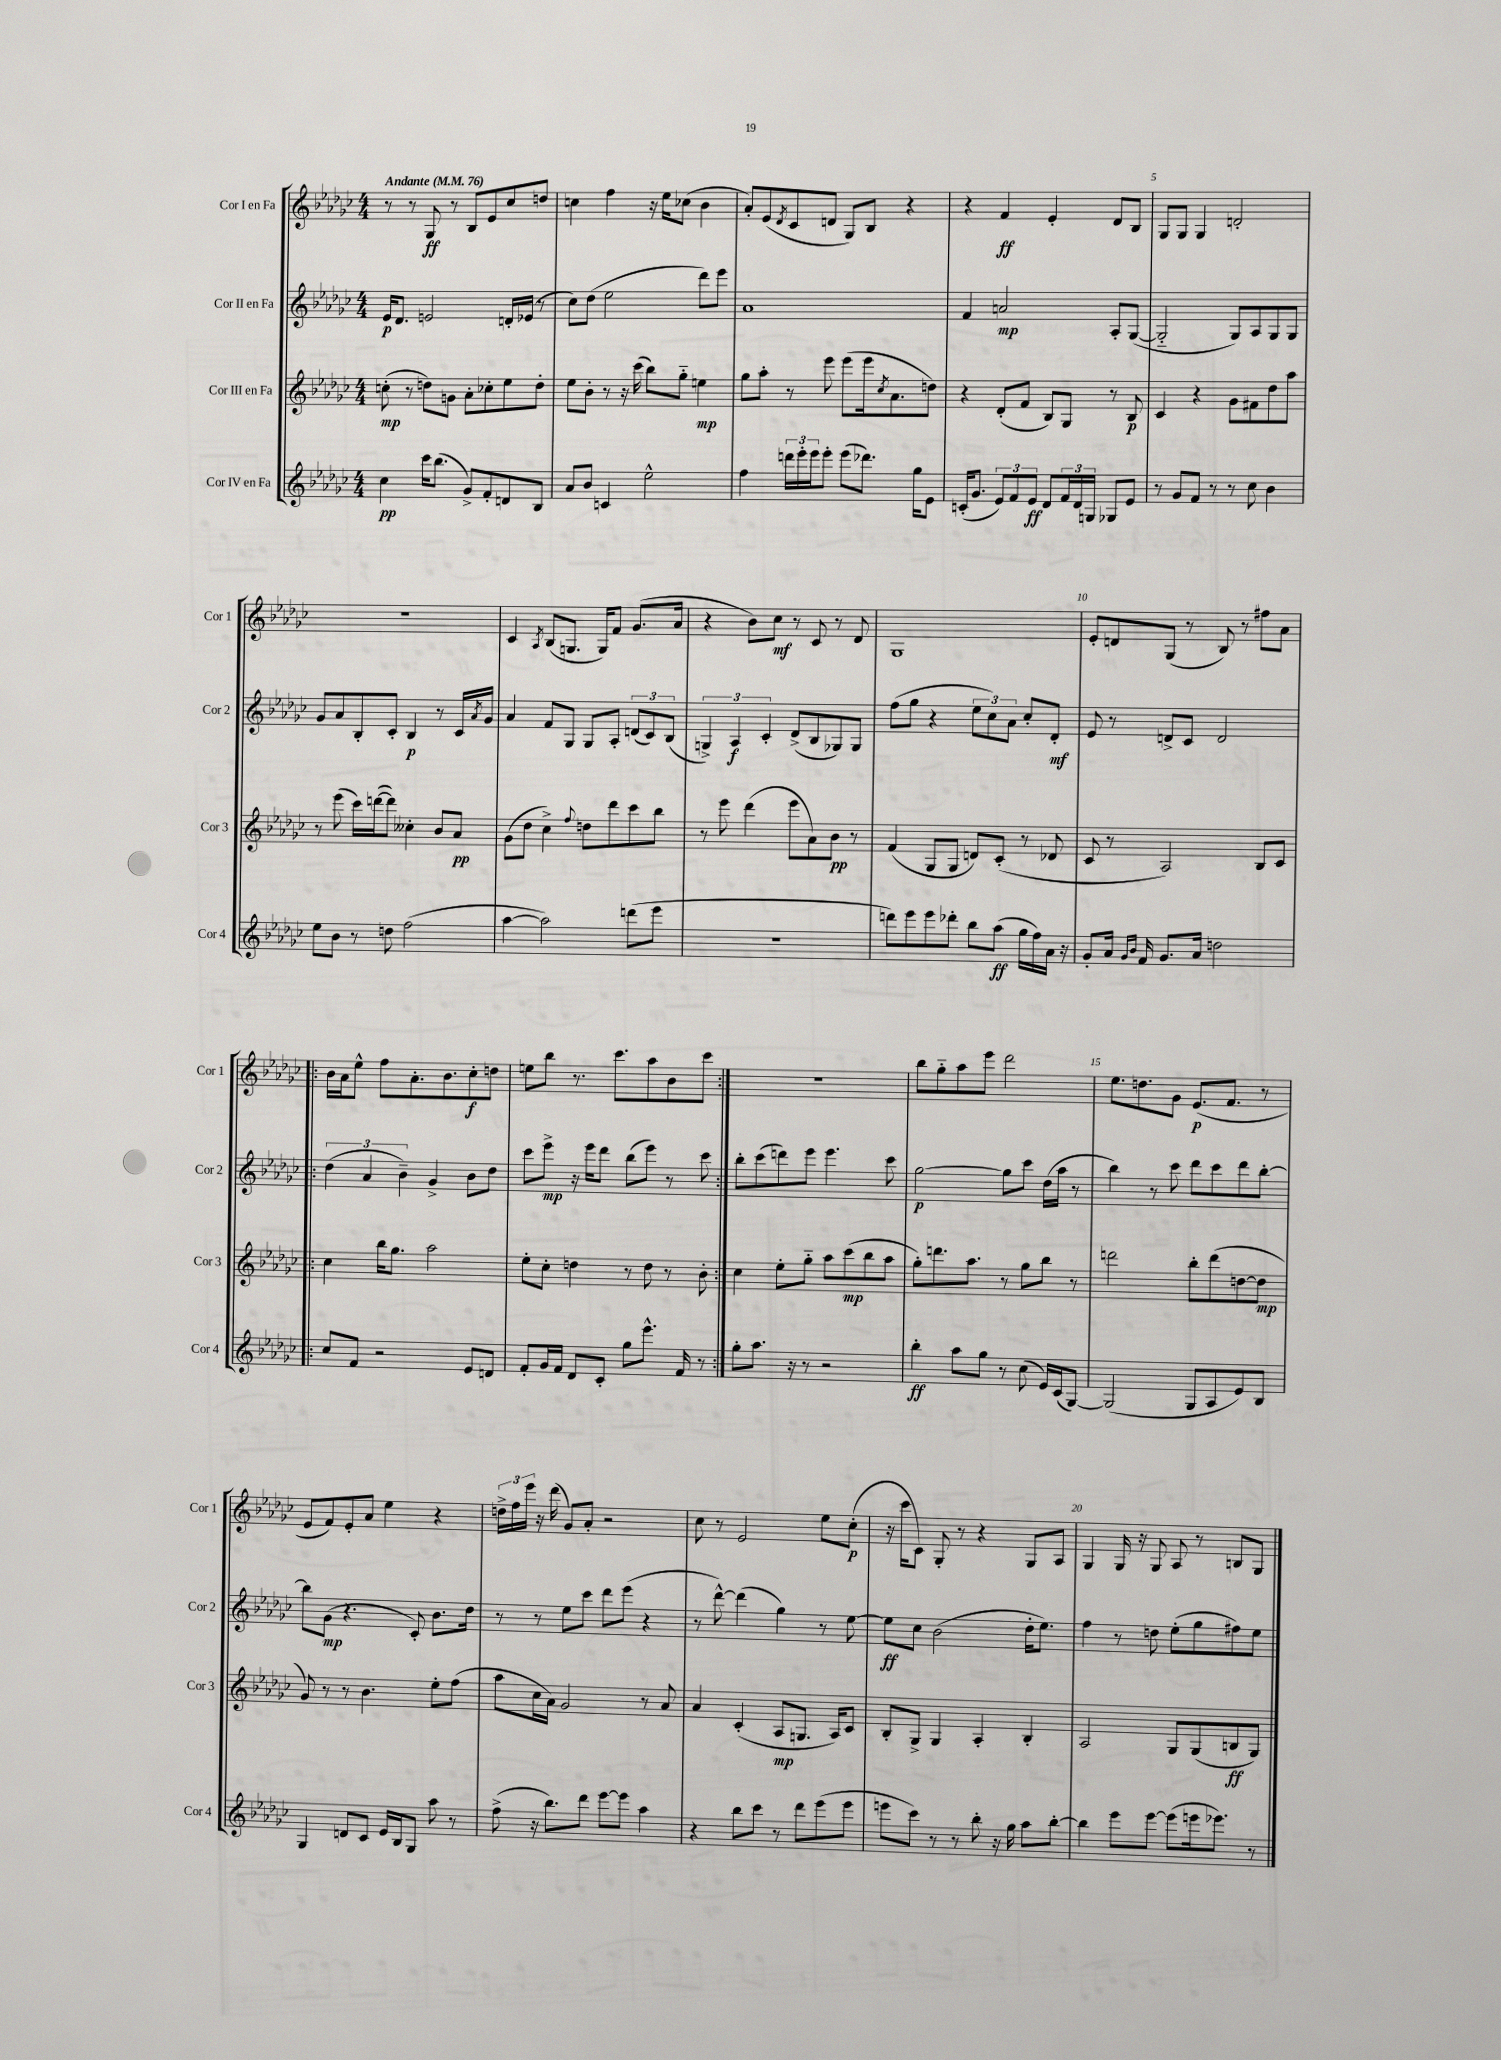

**kern	**dynam	**kern	**dynam	**kern	**dynam	**kern	**dynam
*part4	*part4	*part3	*part3	*part2	*part2	*part1	*part1
*staff4	*staff4	*staff3	*staff3	*staff2	*staff2	*staff1	*staff1
*I"Cor IV en Fa	*	*I"Cor III en Fa	*	*I"Cor II en Fa	*	*I"Cor I en Fa	*
*I'Cor 4	*	*I'Cor 3	*	*I'Cor 2	*	*I'Cor 1	*
*clefG2	*	*clefG2	*	*clefG2	*	*clefG2	*
*k[b-e-a-d-g-c-]	*	*k[b-e-a-d-g-c-]	*	*k[b-e-a-d-g-c-]	*	*k[b-e-a-d-g-c-]	*
*M4/4	*	*M4/4	*	*M4/4	*	*M4/4	*
*MM76	*	*MM76	*	*MM76	*	*MM76	*
=1	=1	=1	=1	=1	=1	=1	=1
!	!	!	!	!	!	!LO:TX:a:B:t=Andante	!
4cc-\	pp	(8ccn'\	mp	16e-/KL	p	8r	.
.	.	.	.	8.d-/J	.	.	.
.	.	8r	.	.	.	8r	.
16ccc-\KL	.	8ddn\L)	.	2en/	.	8G-/	ff
(8.bb-\J	.	.	.	.	.	.	.
.	.	8gn\J	.	.	.	8r	.
8g-^/L)	.	8a-'\L	.	.	.	8B-/L	.
8f'/	.	8cc-X'\	.	.	.	8e-/	.
8dn/	.	8ee-\	.	16dn'/LL	.	8cc-/	.
.	.	.	.	(16e-X/JJ	.	.	.
8B-/J	.	8dd'\J	.	8r	.	8ddn/J	.
=2	=2	=2	=2	=2	=2	=2	=2
8a-/L	.	8ee-\L	.	8cc-\L)	.	4ccn\	.
8b-/J	.	8b-'\J	.	(8dd-\J	.	.	.
4cn/	.	8r	.	2ee-\	.	4ff\	.
.	.	16r	.	.	.	.	.
.	.	(16ccc-\	.	.	.	.	.
2ee-^^\	.	8bb-\L)	.	.	.	16r	.
.	.	.	.	.	.	16ee-\KL	.
.	.	8gg-\J	.	.	.	(8cc-X\J	.
.	.	4een\	mp	8ddd-\L)	.	4b-\	.
.	.	.	.	8eee-\J	.	.	.
=3	=3	=3	=3	=3	=3	=3	=3
4ff\	.	8gg-\L	.	1a-	.	8a-'/L)	.
.	.	8aa-'\J	.	.	.	(8e-/	.
.	.	.	.	.	.	8qd-/	.
24dddn\LL	.	8r	.	.	.	8c-/	.
24eee-'\	.	.	.	.	.	.	.
24eee-\J	.	.	.	.	.	.	.
8eee-'\J	.	8eee-\	.	.	.	8dn/J	.
(8eee-\L	.	(8eee-\L	.	.	.	8G-/L)	.
8.ddd-X\J)	.	16eee-\k	.	.	.	8B-/J	.
.	.	8qcc-/	.	.	.	.	.
.	.	8.a-\	.	.	.	.	.
.	.	.	.	.	.	4r	.
16gg-\KL	.	.	.	.	.	.	.
8e-\J	.	8ddn\J)	.	.	.	.	.
=4	=4	=4	=4	=4	=4	=4	=4
(16cn'/KL	.	4r	.	4f/	.	4r	.
8.g-/J	.	.	.	.	.	.	.
12e-/L)	.	(8d-'/L	.	2an/	mp	4f/	ff
12f/	.	.	.	.	.	.	.
.	.	8f/J	.	.	.	.	.
12e-/J	ff	.	.	.	.	.	.
8d-/L	.	8B-/L)	.	.	.	4e-'/	.
24f/L	.	8G-/J	.	.	.	.	.
24d-/	.	.	.	.	.	.	.
24Gn/JJ	.	.	.	.	.	.	.
8G-X/L	.	8r	.	8A-'/L	.	8d-/L	.
8e-/J	.	8B-/	p	([8G-/J	.	8B-/J	.
=5	=5	=5	=5	=5	=5	=5	=5
8r	.	4c-/	.	2G-/]	.	8G-/L	.
8g-/L	.	.	.	.	.	8G-/J	.
8f/J	.	4r	.	.	.	4G-/	.
8r	.	.	.	.	.	.	.
8r	.	8g-\L	.	8G-/L)	.	2dn'/	.
8cc-\	.	8f#X\	.	8A-/	.	.	.
4b-\	.	8dd-\	.	8G-/	.	.	.
.	.	8aa-\J	.	8G-/J	.	.	.
!!LO:LB:g=z
=6	=6	=6	=6	=6	=6	=6	=6
8ee-\L	.	8r	.	8g-/L	.	1r	.
8b-\J	.	(8eee-\	.	8a-/	.	.	.
8r	.	16ccc-\LL)	.	8B-'/	.	.	.
.	.	([16dddn\J	.	.	.	.	.
8ddn\	.	8ddd\J])	.	8c-'/J	.	.	.
(2ff\	.	4cc--X'\	.	4B-/	p	.	.
.	.	8b-/L	.	8r	.	.	.
.	.	8a-/J	pp	16c-/LL	.	.	.
.	.	.	.	8qa-/	.	.	.
.	.	.	.	16g-/JJ	.	.	.
=7	=7	=7	=7	=7	=7	=7	=7
[4aa-\	.	(8g-\L	.	4a-/	.	4c-/	.
.	.	8dd-\J	.	.	.	.	.
.	.	.	.	.	.	8qA-/	.
2aa-\])	.	4cc-^\)	.	8f/L	.	(8B-/L	.
.	.	.	.	8G-/J	.	8.Gn/J	.
.	.	8qqff/	.	.	.	.	.
.	.	8ddn\L	.	8G-/L	.	.	.
.	.	.	.	.	.	16G/KL)	.
.	.	8ddd-\	.	8A-'/J	.	8f/J	.
(8dddn\L	.	8ccc-\	.	(12dn/L	.	(8.g-/L	.
.	.	.	.	12c-/)	.	.	.
8eee-\J	.	8bb-\J	.	.	.	.	.
.	.	.	.	(12B-/J	.	.	.
.	.	.	.	.	.	16a-/Jk	.
=8	=8	=8	=8	=8	=8	=8	=8
1r	.	8r	.	6Gn^/)	.	4r	.
.	.	8eee-\	.	.	.	.	.
.	.	.	.	6A-/	f	.	.
.	.	(4ddd-\	.	.	.	8b-\L)	.
.	.	.	.	6c-'/	.	.	.
.	.	.	.	.	.	8cc-\J	mf
.	.	8eee-\L	.	(8d-^/L	.	8r	.
.	.	8a-\)	.	8B-/	.	8c-/	.
.	.	8b-\J	pp	8G-X/)	.	8r	.
.	.	8r	.	8G-/J	.	8d-/	.
=9	=9	=9	=9	=9	=9	=9	=9
8dddn\L)	.	(4f/	.	(8ff\L	.	1G-	.
8eee-\	.	.	.	8gg-\J	.	.	.
8eee-\	.	8G-/L	.	4r	.	.	.
8ddd-X'\J	.	8G-/J	.	.	.	.	.
8bb-\L	.	8dn/L)	.	12ee-\L	.	.	.
.	.	.	.	12cc-\)	.	.	.
(8aa-\J	ff	(8c-'/J	.	.	.	.	.
.	.	.	.	12a-\J	.	.	.
16gg-\LL	.	8r	.	8cc-'/L	.	.	.
16ff\)	.	.	.	.	.	.	.
16a-\JJ	.	8d-X/	.	8d-'/J	mf	.	.
16r	.	.	.	.	.	.	.
=10	=10	=10	=10	=10	=10	=10	=10
8g-'/L	.	8c-/	.	8e-/	.	8e-'/L	.
16a-/Jk	.	8r	.	8r	.	8dn/	.
16qqg-/LL	.	.	.	.	.	.	.
16qqb-/JJ	.	.	.	.	.	.	.
16f/	.	.	.	.	.	.	.
8.g-/L	.	2A-/)	.	8dn^/L	.	(8G-/J	.
.	.	.	.	8c-/J	.	8r	.
16a-/Jk	.	.	.	.	.	.	.
2ddn\	.	.	.	2d/	.	8B-/)	.
.	.	.	.	.	.	8r	.
.	.	8B-/L	.	.	.	8ff#X\L	.
.	.	8c-/J	.	.	.	8a-\J	.
!!LO:LB:g=z
=11!|:	=11!|:	=11!|:	=11!|:	=11!|:	=11!|:	=11!|:	=11!|:
8cc-/L	.	4cc-\	.	(6dd-\	.	16b-\LL	.
.	.	.	.	.	.	16a-\J	.
8f/J	.	.	.	.	.	8ee-^^\J	.
.	.	.	.	6a-/	.	.	.
2r	.	16bb-\KL	.	.	.	8ff\L	.
.	.	8.gg-\J	.	.	.	.	.
.	.	.	.	6b-~\)	.	.	.
.	.	.	.	.	.	8.a-'\	.
.	.	2aa-\	.	4g-^/	.	.	.
.	.	.	.	.	.	8.b-\	.
8e-/L	.	.	.	8b-\L	.	8cc-'\	f
8dn/J	.	.	.	8dd-\J	.	8ddn\J	.
=12	=12	=12	=12	=12	=12	=12	=12
8f'/L	.	8ee-'\L	.	8ccc-\L	.	8een\L	.
16g-/L	.	8cc-'\J	.	8eee-^\J	mp	8bb-\J	.
16f/JJ	.	.	.	.	.	.	.
8d-/L	.	4ddn\	.	16r	.	8.r	.
.	.	.	.	16eee-\KL	.	.	.
8c-'/J	.	.	.	8ddd-\J	.	.	.
.	.	.	.	.	.	8.ccc-\L	.
8gg-\L	.	8r	.	(8bb-\L	.	.	.
8.eee-^^\J	.	8dd\	.	8eee-\J)	.	8aa-\	.
.	.	8r	.	8r	.	8b-\	.
16f/	.	.	.	.	.	.	.
8r	.	8b-'\	.	8ccc-\	.	8ccc-\J	.
=13:|!	=13:|!	=13:|!	=13:|!	=13:|!	=13:|!	=13:|!	=13:|!
8gg-'\L	.	4cc-\	.	8bb-'\L	.	1r	.
8.aa-\J	.	.	.	(8ccc-\	.	.	.
.	.	8ee-'\L	.	8dddn\)	.	.	.
16r	.	.	.	.	.	.	.
8r	.	8gg-\J	.	8eee-\J	.	.	.
2r	.	8aa-\L	.	4.eee-\	.	.	.
.	.	(8ccc-\	mp	.	.	.	.
.	.	8bb-\	.	.	.	.	.
.	.	8aa-\J	.	8ccc-\	.	.	.
=14	=14	=14	=14	=14	=14	=14	=14
4bb-'\	ff	8gg-'\L)	.	[2gg-\	p	8bb-\L	.
.	.	8.dddn\	.	.	.	8gg-\	.
8aa-\L	.	.	.	.	.	8aa-\	.
.	.	8.aa-\J	.	.	.	.	.
8gg-\J	.	.	.	.	.	8eee-\J	.
8r	.	8r	.	8gg-\L]	.	2ddd-\	.
(8cc-\	.	8gg-\L	.	8ccc-\J	.	.	.
16e-/LL)	.	8bb-\J	.	(16dd-\LL	.	.	.
(16c-/J	.	.	.	16aa-\JJ	.	.	.
[8G-/J)	.	8r	.	8r	.	.	.
=15	=15	=15	=15	=15	=15	=15	=15
(2G-/]	.	2dddn\	.	4bb-\)	.	8.ee-\L	.
.	.	.	.	.	.	8.ddn\	.
.	.	.	.	8r	.	.	.
.	.	.	.	8ccc-\	.	8g-\J	.
8G-/L	.	8bb-'\L	.	8ddd-\L	.	(8.e-/L	p
8A-/	.	(8ddd\	.	8ccc-\	.	.	.
.	.	.	.	.	.	8.f/J	.
8e-/)	.	[8ddn\	.	8ddd-\	.	.	.
8B-/J	.	8dd\J]	mp	[8bb-'\J	.	8r	.
!!LO:LB:g=z
=16	=16	=16	=16	=16	=16	=16	=16
4G-/	.	8g-/)	.	8bb-\L]	.	8e-/L	.
.	.	8r	.	(8g-\J	mp	8f/)	.
8dn/L	.	8r	.	4.r	.	8e-'/	.
8c-/J	.	4.b-\	.	.	.	8a-/J	.
16e-/LL	.	.	.	.	.	4ee-\	.
16B-/J	.	.	.	.	.	.	.
8G-/J	.	.	.	8c-'/)	.	.	.
8aa-\	.	8ee-'\L	.	8.b-\L	.	4r	.
8r	.	(8ff\J	.	.	.	.	.
.	.	.	.	16dd-\Jk	.	.	.
=17	=17	=17	=17	=17	=17	=17	=17
(8ff^\	.	8aa-\L	.	8r	.	24ddn^\LL	.
.	.	.	.	.	.	24ff\	.
.	.	.	.	.	.	24eee-\JJ	.
16r	.	16cc-\L	.	8r	.	16r	.
8.bb-\L)	.	16a-\JJ)	.	.	.	(16ddd-\	.
.	.	2g-/	.	8ee-\L	.	8g-/L)	.
8ddd-\J	.	.	.	8ccc-\J	.	8a-'/J	.
[8eee-\L	.	.	.	8ddd-\L	.	2r	.
8eee-\J]	.	.	.	(8eee-\J	.	.	.
4aa-\	.	8r	.	4r	.	.	.
.	.	8a-/	.	.	.	.	.
=18	=18	=18	=18	=18	=18	=18	=18
4r	.	4a-/	.	8r	.	8cc-\	.
.	.	.	.	[8ddd-^^\)	.	8r	.
8bb-\L	.	(4c-'/	.	(4ddd-\]	.	2e-/	.
8ccc-\J	.	.	.	.	.	.	.
8r	.	8A-/L	mp	4gg-\)	.	.	.
8ddd-\L	.	8.Gn/J	.	.	.	.	.
(8eee-\	.	.	.	8r	.	8ee-\L	.
.	.	16A-/KL)	.	.	.	.	.
8eee-\J	.	8c-/J	.	[8ee-\	.	(8cc-'\J	p
=19	=19	=19	=19	=19	=19	=19	=19
8eeen\L	.	8B-'/L	.	8ee-\L]	ff	16r	.
.	.	.	.	.	.	16ccc-\KL	.
8ccc-\J)	.	8G-^/J	.	8cc-\J	.	8c-\J)	.
8r	.	4G-/	.	(2b-\	.	8G-'/	.
8r	.	.	.	.	.	8r	.
8bb-'\	.	4A-'/	.	.	.	4r	.
16r	.	.	.	.	.	.	.
16gg-\	.	.	.	.	.	.	.
8aa-\L	.	4B-'/	.	16dd-'\KL	.	8G-/L	.
.	.	.	.	8.ee-\J)	.	.	.
[8bb-'\J	.	.	.	.	.	8A-/J	.
=20	=20	=20	=20	=20	=20	=20	=20
4bb-\]	.	2A-/	.	4ff\	.	4G-/	.
8eee-\L	.	.	.	8r	.	16G-/	.
.	.	.	.	.	.	16r	.
[8eee-\J	.	.	.	8ddn\	.	8G-/	.
(8eee-\L]	.	8G-/L	.	(8ee-'\L	.	8A-/	.
16eeen\k	.	(8G-/	.	8gg-\	.	8r	.
8.eee-X\J)	.	.	.	.	.	.	.
.	.	8Bn/	ff	8ff#X\)	.	8Bn/L	.
8r	.	8G-/J)	.	8ee-\J	.	8G-/J	.
==	==	==	==	==	==	==	==
*-	*-	*-	*-	*-	*-	*-	*-
